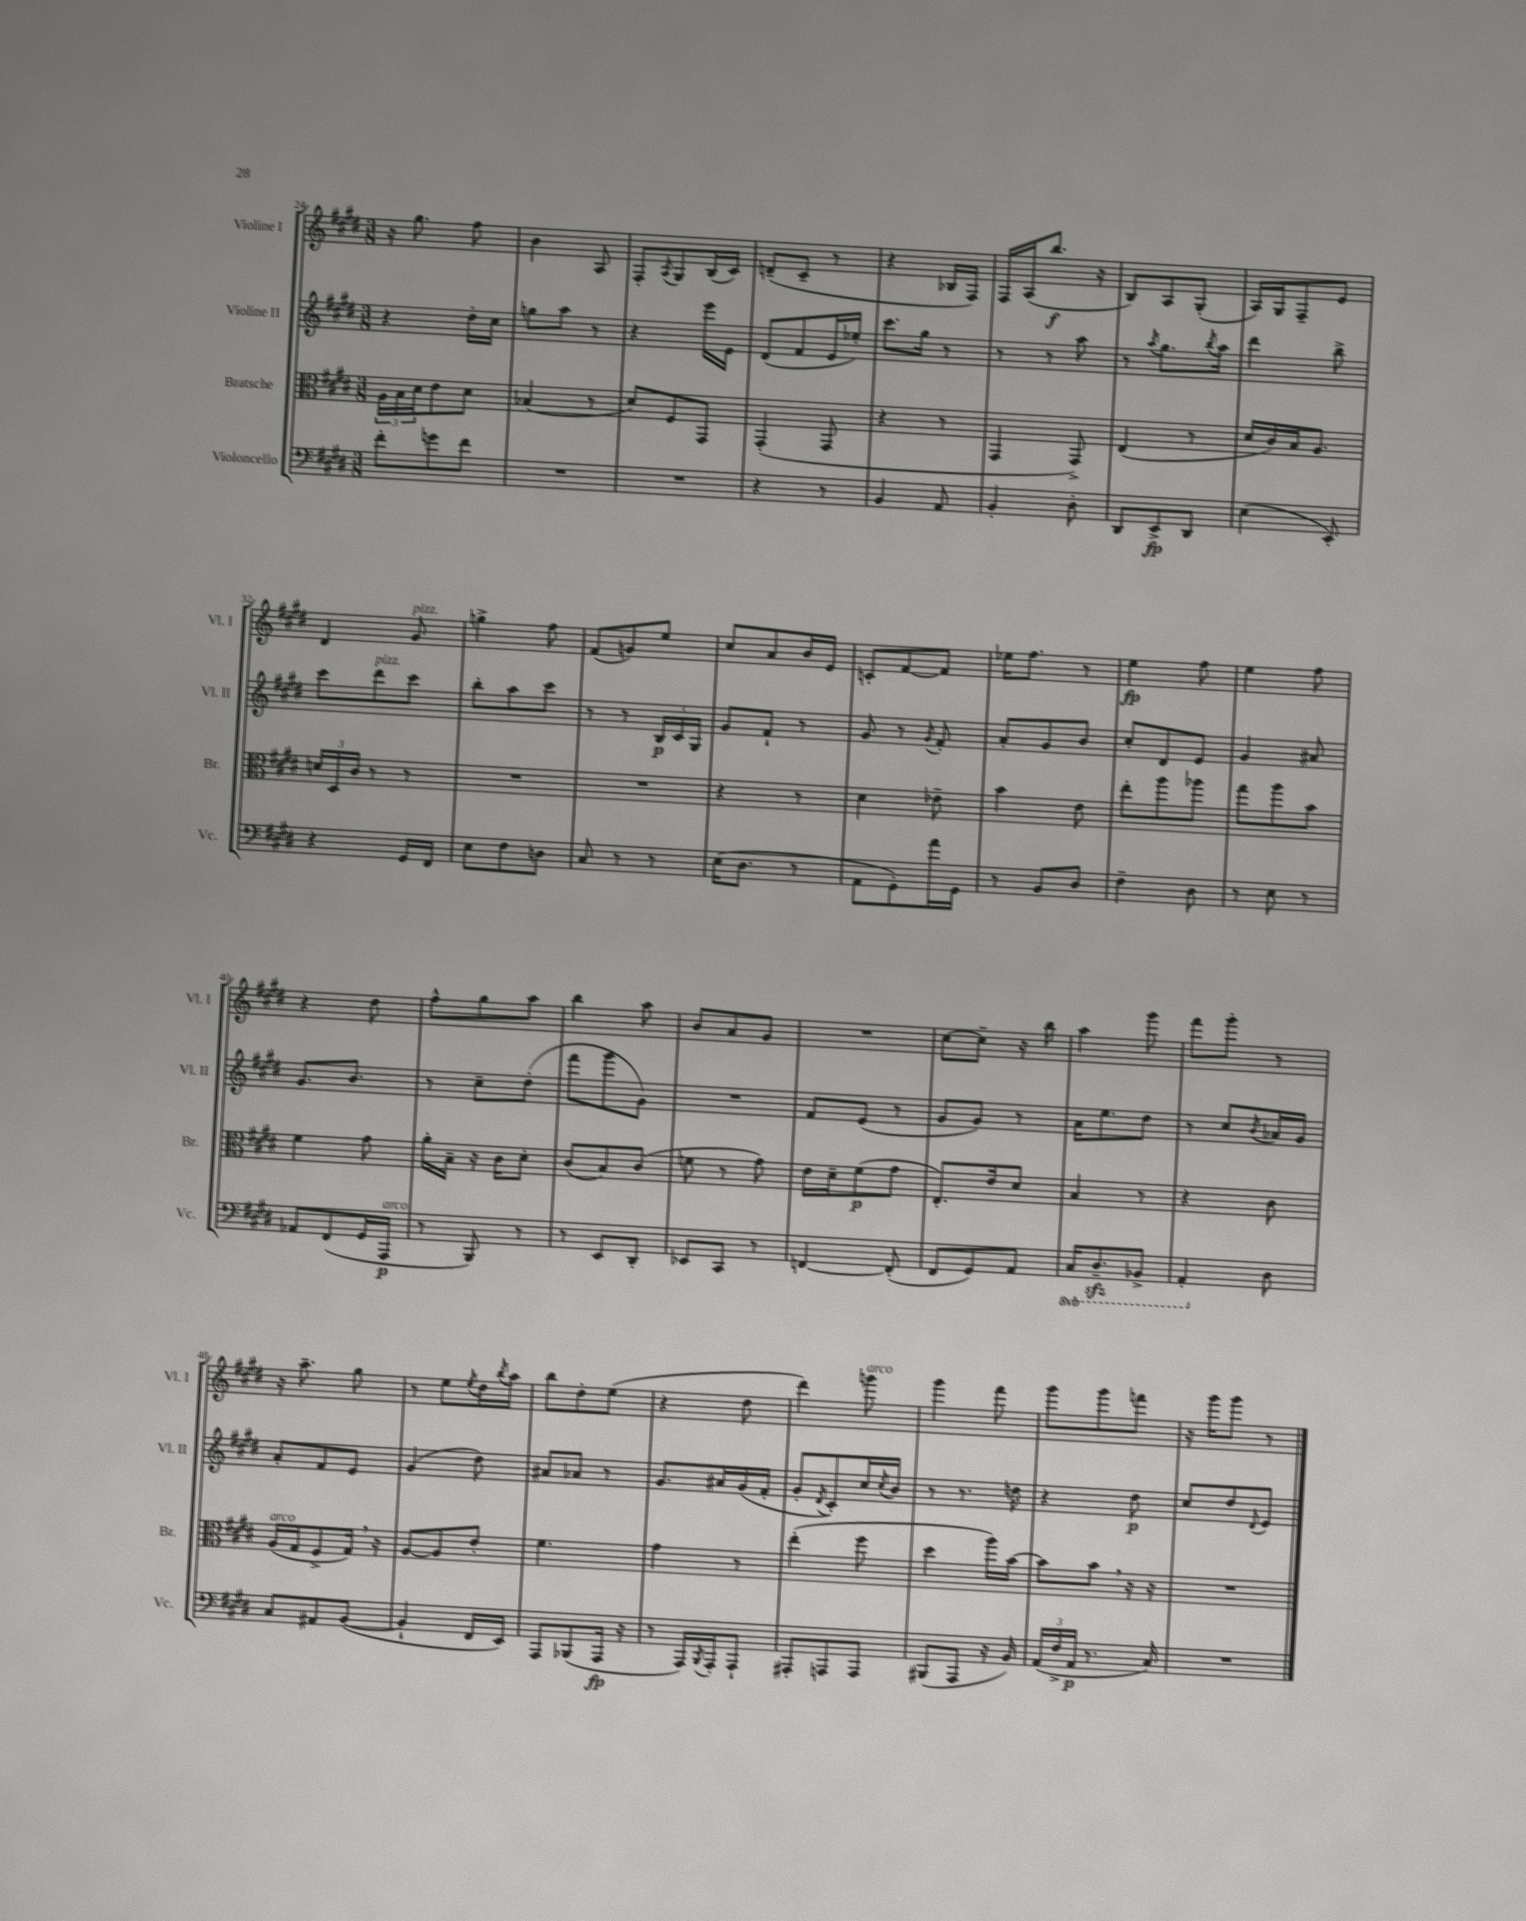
<<
\new StaffGroup <<
\new Staff = "s0" \with { instrumentName = "Violine I" shortInstrumentName = "Vl. I" } {
    \clef treble \key e \major \numericTimeSignature \time 3/8
    r16 gis''8. fis''8 |
    b'4 a8 |
    fis8-. \acciaccatura { a8 } gis8 b16( cis'16) |
    d'8--( cis'8-- r8 |
    r4 bes16 fis16) |
    fis16 a16( b''8.\f r16 |
    b8) a8 gis8-.( |
    a16) gis16 fis8-- e'8 |
    dis'4 gis'8^\markup { \italic "pizz." } |
    g''4-> fis''8 |
    fis'8( g'8) e''8 |
    cis''8 a'8 b'16 e'16 |
    c'8-. fis'8~ fis'8 |
    ees''16 fis''8. r8 |
    e''4\fp fis''8 |
    e''4 fis''8 |
    r4 dis''8 |
    fis''8-^ gis''8 a''8 |
    b''4 a''8 |
    b'8 a'8 gis'8 |
    R4. |
    cis''8~ cis''8-- r16 b''16 |
    a''4 gis'''8 |
    fis'''8 gis'''8-. r8 |
    r16 a''8.-- gis''8 |
    r8 e''8 \acciaccatura { e''8 } dis''16 \acciaccatura { b''8 } a''16 |
    b''8 dis''8-. e''8( |
    r4 dis''8 |
    dis'''4) g'''8^\markup { \italic "arco" } |
    gis'''4 fis'''8 |
    gis'''8 gis'''8 f'''8 |
    r16 gis'''16 gis'''8 r8 \bar "|." |
}
\new Staff = "s1" \with { instrumentName = "Violine II" shortInstrumentName = "Vl. II" } {
    \clef treble \key e \major \numericTimeSignature \time 3/8
    r4 dis''16-. cis''16 |
    g''8 a''8 r8 |
    r4 e'''16 e'16 |
    dis'8( fis'8 e'16 ees''16-.) |
    cis'''8. gis''16 r8 |
    r8 r8 a''8 |
    r8 \acciaccatura { a''8 } gis''8. \acciaccatura { b''8 } a''16 |
    dis'''4 b''8-> |
    cis'''8 dis'''8^\markup { \italic "pizz." } cis'''8 |
    b''8-. a''8 cis'''8 |
    r8 r8 \tuplet 3/2 { b16\p cis'16 gis16 } |
    gis'8 fis'8-! r8 |
    gis'8 r8 \acciaccatura { gis'8 } fis'8-. |
    a'8-. gis'8 b'8 |
    cis''8-. dis'8 e'8 |
    gis'4 ais'8 |
    gis'8. b'8. |
    r8 cis''8-- dis''8-.( |
    fis'''8 gis'''8 gis'8) |
    R4. |
    fis'8 e'8( r8 |
    gis'8 gis'8) r8 |
    a'16 e''8. dis''8 |
    r8 cis''8 \acciaccatura { b'8 } aes'16 gis'16 |
    a'8-. fis'8 e'8 |
    gis'4( dis''8) |
    ais'8 aes'8 r8 |
    gis'8. ais'16 gis'16( fis'16-. |
    gis'8-. \acciaccatura { dis'8 } cis'8-.) cis''16 \acciaccatura { cis''8 } b'16 |
    r8 r8. d''16 |
    r4 dis''8\p |
    cis''8 dis''8 \appoggiatura { dis'8 } e'8 \bar "|." |
}
\new Staff = "s2" \with { instrumentName = "Bratsche" shortInstrumentName = "Br." } {
    \clef alto \key e \major \numericTimeSignature \time 3/8
    \tuplet 3/2 { a16 b16 dis'16 } e'8 dis'8 |
    bes4( r8 |
    dis'8) fis8 gis,8 |
    gis,4-.( gis,8 |
    r4 r8 |
    gis,4 gis,8->) |
    e4( r8 |
    dis'16 cis'16) b16 a8. |
    \tuplet 3/2 { d'16 dis16 cis'16 } r8 r8 |
    R4. |
    R4. |
    r4 r8 |
    dis'4 ees'8-- |
    b'4 e'8 |
    e''8-. a''8 aes''8 |
    gis''8 a''8 b'8 |
    fis'4 gis'8 |
    a'16-. b16-- r16 cis'16 dis'8-. |
    cis'8( b8) cis'8( |
    f'8 r8 gis'8) |
    e'16 dis'16-- fis'8\p( gis'8 |
    e8.-.) e'16 dis'8 |
    b4 r8 |
    r4 cis'8 |
    a16^\markup { \italic "arco" }( gis16 fis8-> gis16) \breathe r16 |
    a8~ a8 e'8-. |
    fis'4. |
    gis'4 r8 |
    e''4-.( fis''8 |
    dis''4 a''16) b'16~ |
    b'8 b'8 \breathe r16 r16 |
    R4. \bar "|." |
}
\new Staff = "s3" \with { instrumentName = "Violoncello" shortInstrumentName = "Vc." } {
    \clef bass \key e \major \numericTimeSignature \time 3/8 \set Staff.ottavationMarkups = #ottavation-simple-ordinals
    fis'8-. g'8 fis'8 |
    R4. |
    R4. |
    r4 r8 |
    b,4 a,8 |
    b,4-. dis8-. |
    dis,8 e,8->\fp dis,8 |
    e4( e,8-.) |
    r4 gis,16 fis,16 |
    e8 fis8 d8 |
    cis8 r8 r8 |
    e16( dis8. r8 |
    a,8 gis,8-.) a'16 gis,16 |
    r8 b,8 dis8 |
    fis4-- dis8 |
    r8 e8 r8 |
    aes,8 fis,8( gis,16 a,,16\p^\markup { \italic "arco" } |
    r8 b,,8) r8 |
    r8 e,8 dis,8-. |
    ees,8 cis,8 r8 |
    f,4~ f,8-.( |
    fis,8 gis,8) a,8 |
    \ottava #-1 cis,16 dis,8.--\sfz bes,,8-> |
    a,,4-. \ottava #0 dis8 |
    cis8 ais,8 b,8~( |
    b,4-! fis,16 e,16) |
    a,,8 bes,,8( a,,16\fp r16 |
    r8 a,,16) \acciaccatura { b,,8 } a,,16-. a,,8-! |
    ais,,8-. a,,8 a,,8 |
    bis,,8( a,,8 r16 b,16) |
    \tuplet 3/2 { a,16( fis16-> a,16\p } r8. cis16) |
    R4. \bar "|." |
}
>>
>>
\layout { \context { \Score currentBarNumber = #24 } }
